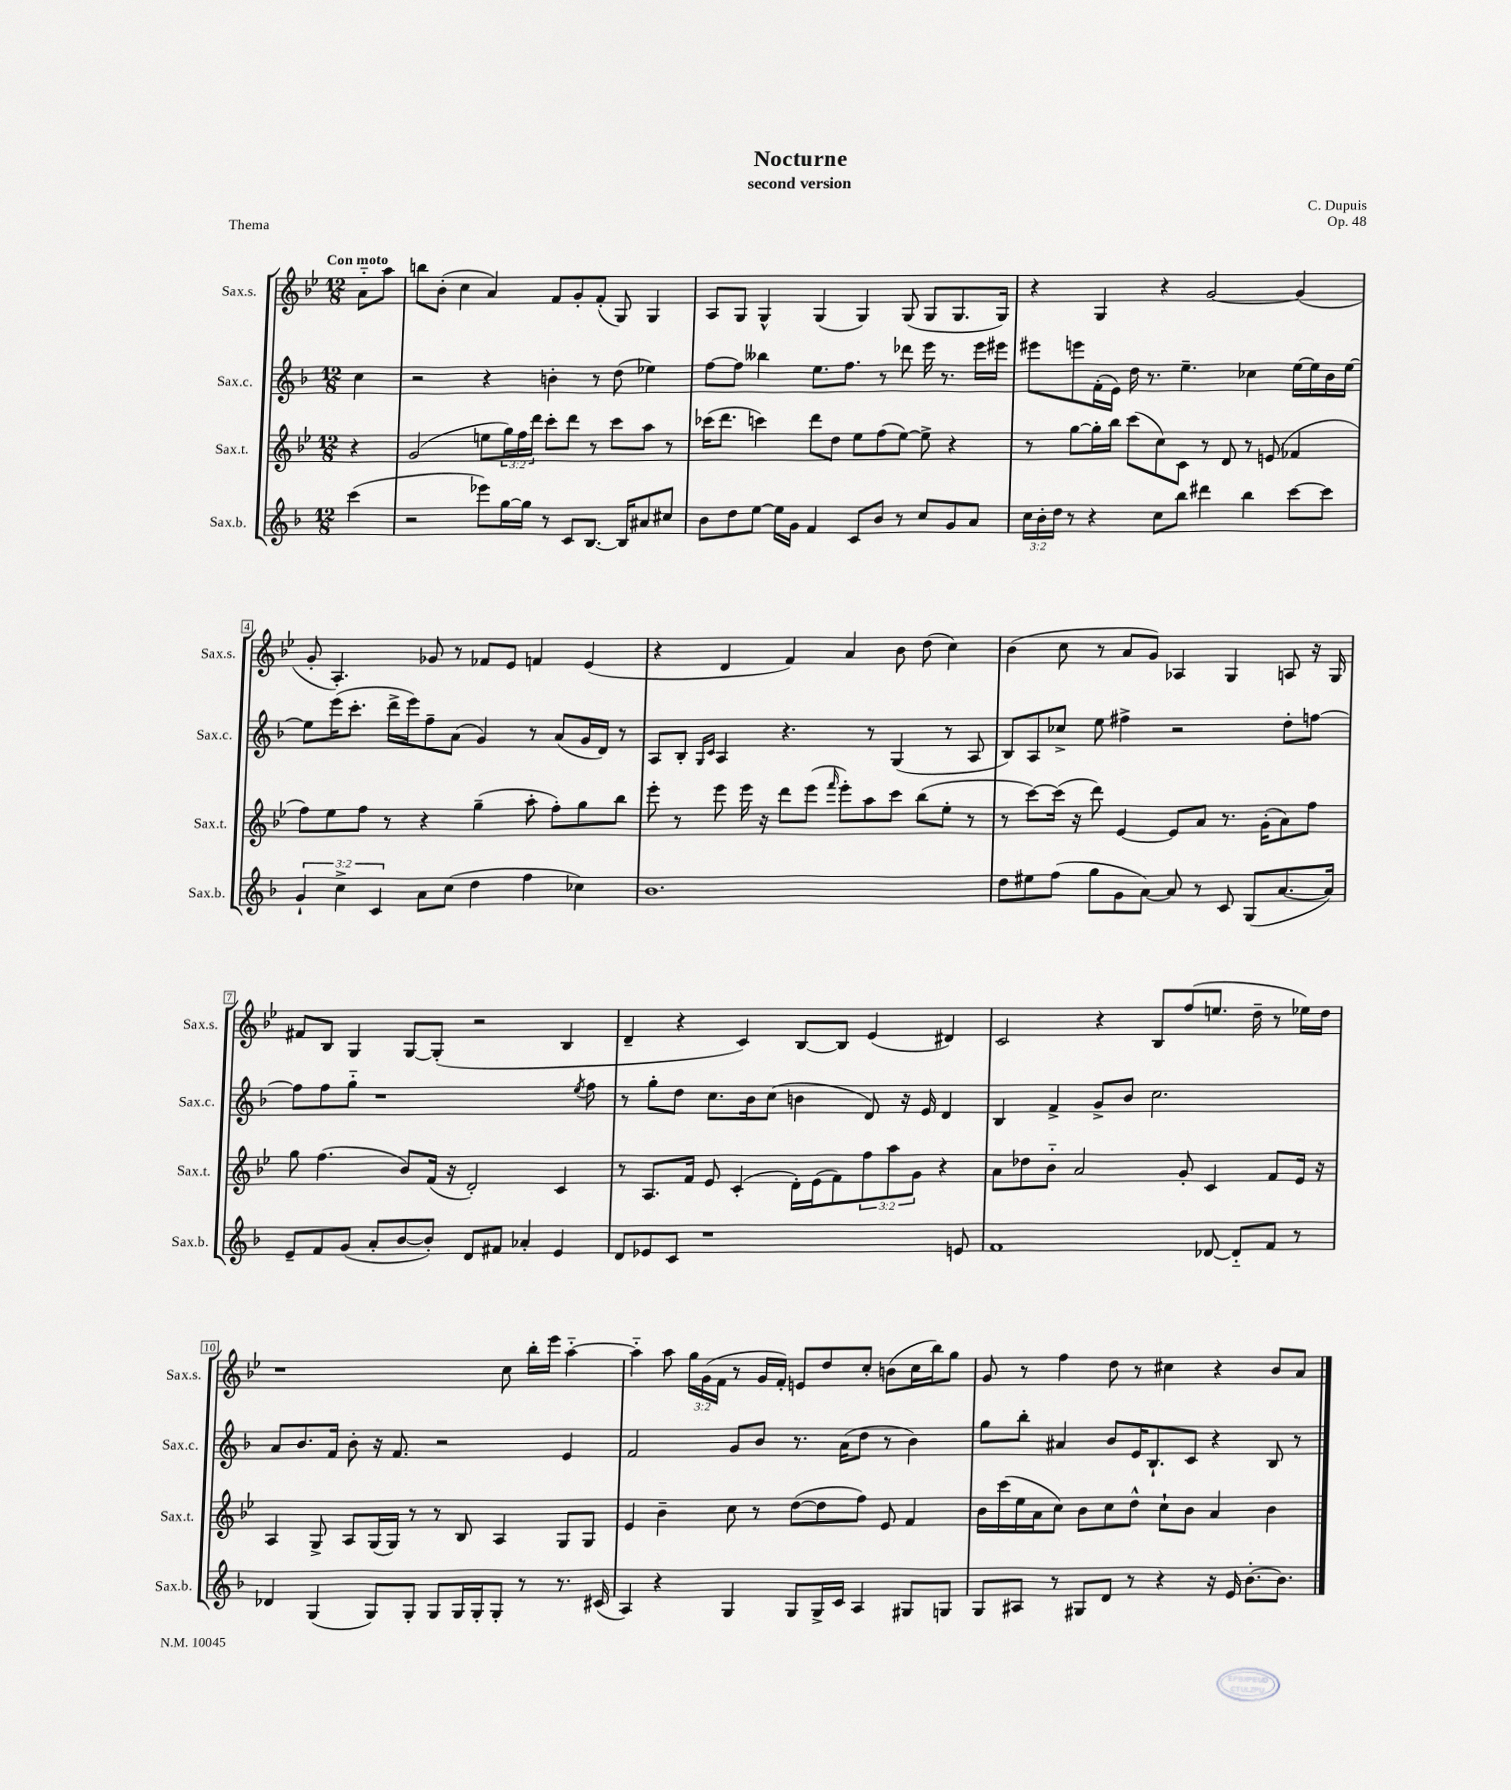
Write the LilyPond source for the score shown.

\header { title = "Nocturne" composer = "C. Dupuis" subtitle = "second version" opus = "Op. 48" piece = "Thema" }
<<
\new StaffGroup <<
\new Staff = "s0" \with { instrumentName = "Sax.s." shortInstrumentName = "Sax.s." } {
    \clef treble \key bes \major \numericTimeSignature \time 12/8 \override Staff.TupletNumber.text = #tuplet-number::calc-fraction-text \partial 4 \tempo "Con moto"
    a'8-_ a''8 |
    b''8 bes'8-.( c''4 a'4) f'8 g'8-. f'8-.( g8) g4 |
    a8 g8 g4-^ g4( g4) g8( g8 g8. g16) |
    r4 g4 r4 g'2~ g'4( |
    g'8-. a4.-.) ges'8 r8 fes'8 ees'8 f'4 ees'4( |
    r4 d'4 f'4) a'4 bes'8 d''8( c''4) |
    bes'4( c''8 r8 a'8 g'8) aes4 g4 a8 r16 g16 |
    fis'8 bes8 g4 g8~ g8-.( r2 bes4 |
    d'4-- r4 c'4) bes8~ bes8 ees'4( dis'4) |
    c'2 r4 bes8 f''8( e''8. d''16-- r8 ees''16) d''16 |
    r1 c''8 bes''16-. ees'''16 a''4~-_ |
    a''4-_ a''8 \tuplet 3/2 { g''16 g'16( f'16 } r8 g'16 f'16-.) e'8 d''8 c''8-. b'8( c''16 bes''16) g''8 |
    g'8 r8 f''4 d''8 r8 cis''4 r4 bes'8 a'8 \bar "|." |
}
\new Staff = "s1" \with { instrumentName = "Sax.c." shortInstrumentName = "Sax.c." } {
    \clef treble \key f \major \numericTimeSignature \time 12/8 \partial 4
    c''4 |
    r2 r4 b'4-. r8 d''8( ees''4) |
    f''8~ f''8 beses''4 e''8. f''8. r8 des'''8 e'''16 r8. e'''16 eis'''16 |
    eis'''8 e'''8 f'16-.( e'16) d''16 r8. e''4.-- ces''4 e''16~ e''16 bes'16 e''16~ |
    e''8 e'''16( c'''8.-. d'''16-> e'''16) f''8-- a'8( g'4) r8 a'8( g'16 d'16) r8 |
    a8 bes8-. \grace { g16 c'16 } a4 r4. r8 g4( r8 a8 |
    bes8) a8 ces''8-> e''8 fis''4-> r2 d''8-. f''8~ |
    f''8 f''8 g''8-_ r1 \acciaccatura { e''8 } f''8 |
    r8 g''8-. d''8 c''8. bes'16 c''8( b'4 d'8) r16 e'16 d'4 |
    bes4 f'4-> g'8-> bes'8 c''2. |
    a'8 bes'8. f'16 bes'8-. r16 f'8. r2 e'4 |
    f'2 g'8 bes'8 r8. a'16( d''8 r8 bes'4) |
    g''8 bes''8-. ais'4 bes'8 e'16 bes8.-! c'8 r4 bes8 r8 \bar "|." |
}
\new Staff = "s2" \with { instrumentName = "Sax.t." shortInstrumentName = "Sax.t." } {
    \clef treble \key bes \major \numericTimeSignature \time 12/8 \override Staff.TupletNumber.text = #tuplet-number::calc-fraction-text \partial 4
    r4 |
    g'2( e''8 \tuplet 3/2 { g''16) f''16 d'''16 } c'''8-. d'''8 r8 c'''8 a''8 r8 |
    ces'''16( d'''8. c'''4) d'''8 d''8 ees''8 f''8( ees''8~) ees''8-> r4 |
    r8 g''8~ g''16-. bes''16 c'''8( c''8) c'8 r8 d'8 r8 e'8( fes'4 |
    f''8) ees''8 f''8 r8 r4 g''4--( a''8-. f''8-.) g''8 bes''8 |
    ees'''8-. r8 ees'''8 ees'''16 r16 d'''8 ees'''8( \grace { f'''16 } ees'''8-.) a''8 c'''8 bes''8( ees''8-. r8 |
    r8 c'''8~) c'''16( r16 d'''8) ees'4~ ees'8 a'8 r8. g'16-.( a'8) f''8 |
    g''8 f''4.( bes'8) f'16( r16 d'2-.) c'4 |
    r8 a8. f'16 ees'8 c'4-.( d'16-.) ees'16( f'8) \tuplet 3/2 { f''8 a''8 g'8 } r4 |
    a'8 des''8 bes'8-_ a'2 g'8-. c'4 f'8 ees'16 r16 |
    a4 g8-> a8 g16( g16) r8 r8 bes8 a4 g8 g8 |
    ees'4 bes'4-- c''8 r8 d''8~( d''8 f''8) ees'8 f'4 |
    bes'16 c'''16( ees''16 a'16 c''8) bes'8 c''8 d''8-^ c''8-! bes'8 a'4 bes'4 \bar "|." |
}
\new Staff = "s3" \with { instrumentName = "Sax.b." shortInstrumentName = "Sax.b." } {
    \clef treble \key f \major \numericTimeSignature \time 12/8 \override Staff.TupletNumber.text = #tuplet-number::calc-fraction-text \partial 4
    c'''4( |
    r2 ees'''8) g''16~ g''16 r8 c'8 bes8.~ bes16 ais'8 cis''8 |
    bes'8 d''8 e''8~ e''16 g'16 f'4 c'8 bes'8 r8 c''8 g'8 a'8 |
    \tuplet 3/2 { c''16 bes'16-. d''16 } r8 r4 c''8 bes''8 dis'''4 bes''4 c'''8~ c'''8 |
    \tuplet 3/2 { g'4-! c''4-> c'4 } a'8 c''8( d''4 f''4 ces''4) |
    bes'1. |
    d''8 eis''8 f''8( g''8 g'8 a'8~) a'8 r8 c'8 g8( a'8.~ a'16) |
    e'8-- f'8 g'8( a'8-. bes'8~ bes'8-.) d'8 fis'8 aes'4-. e'4 |
    d'8 ees'8 c'8 r1 e'8 |
    f'1 des'8~ des'8-_ f'8 r8 |
    des'4 g4( g8) g8-. g8 g16 g16-. g8-. r8 r8. cis'16( |
    a4) r4 g4 g8 g16-> c'16 a4 gis8 g8 |
    g8 ais8 r8 gis8 d'8 r8 r4 r16 e'16 bes'8.~-. bes'8. \bar "|." |
}
>>
>>
\layout { \context { \Score \override BarNumber.stencil = #(make-stencil-boxer 0.1 0.3 ly:text-interface::print) } }
